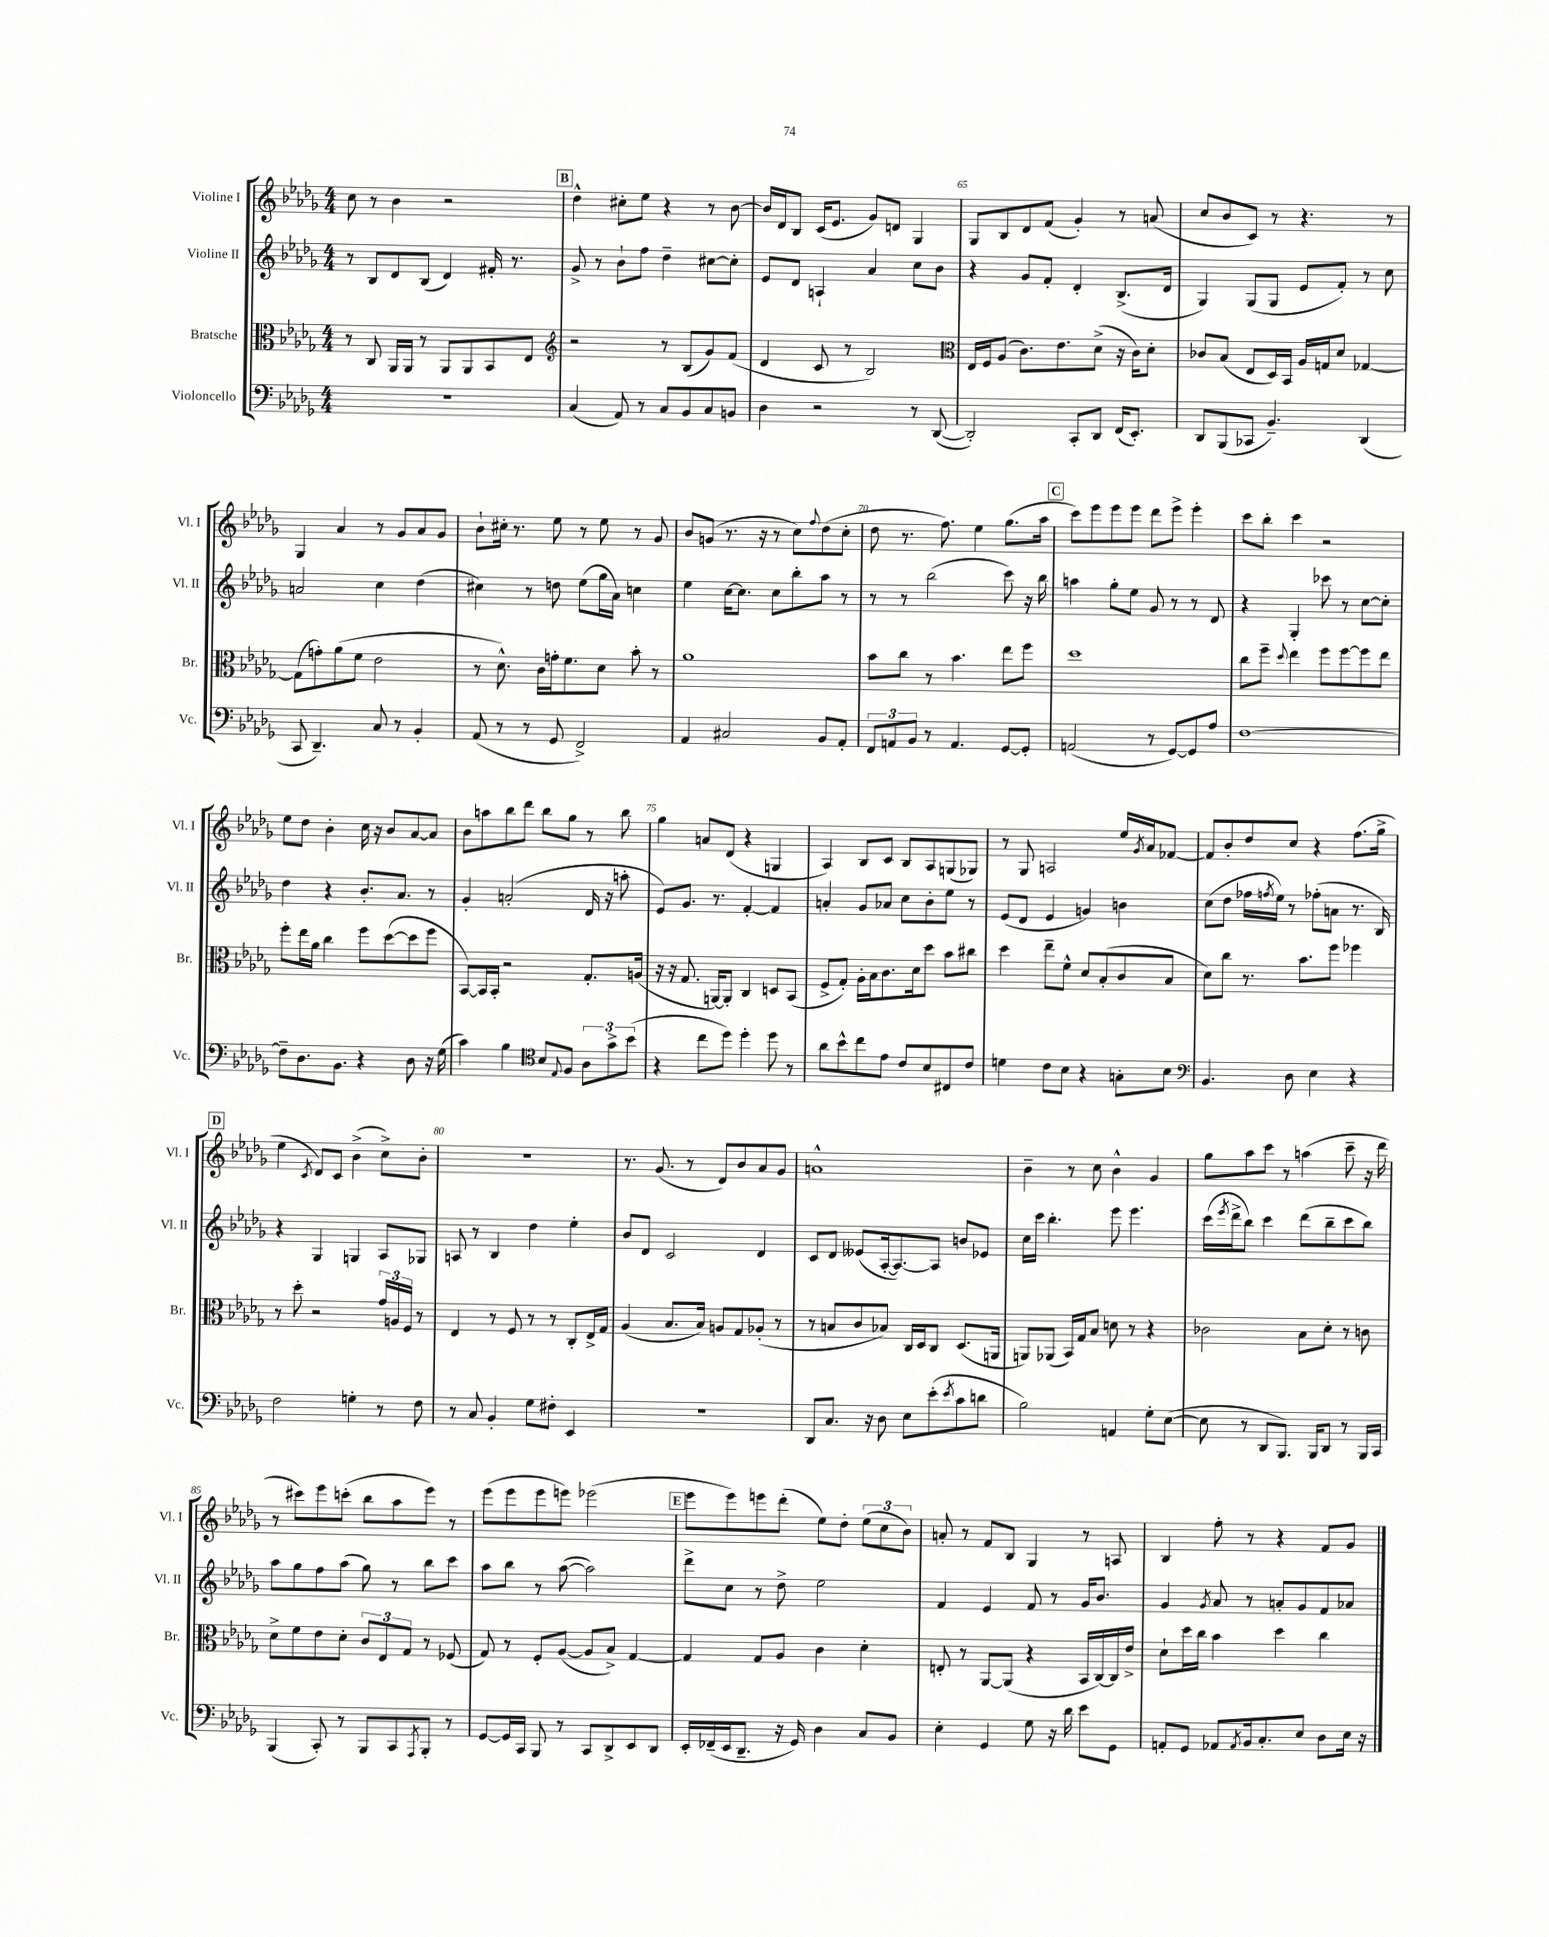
<<
\new StaffGroup <<
\new Staff = "s0" \with { instrumentName = "Violine I" shortInstrumentName = "Vl. I" } {
    \clef treble \key des \major \numericTimeSignature \time 4/4
    c''8 r8 bes'4 r2 |
    \mark \markup { \box "B" } des''4-^ cis''8-. ees''8 r4 r8 bes'8~ |
    bes'16 des'16 bes8 c'16( ees'8. ges'8) d'8 ges4 |
    ges8 bes8 des'8 f'8( ges'4-.) r8 a'8( |
    c''8 bes'8 c'8) r8 r4. r8 |
    ges4 aes'4 r8 ges'8 aes'8 ges'8 |
    bes'8-! cis''16-. r8. ees''8 r8 ees''8 r8 ges'8 |
    bes'8 g'8( r8. r16 r8 c''8) \appoggiatura { f''8 } des''8( c''8-. |
    des''8 r8. f''8.) ees''4 ges''8.( aes''16 |
    \mark \markup { \box "C" } c'''8) ees'''8 ees'''8 ees'''8 des'''8 ees'''8-> ees'''4-. |
    c'''8 bes''8-. c'''4 r2 |
    ees''8 des''8 bes'4-. c''16 r16 bes'8 aes'8~ aes'8 |
    bes'8 a''8 bes''8 des'''8 bes''8 ges''8 r8 bes''8 |
    ges''4 a'8 des'8( r4 g4 |
    aes4) bes8 c'8 bes8 aes8 g8( ges8) |
    r8 ges8 a2 ees''16 \acciaccatura { ges'8 } aes'16 fes'8~ |
    fes'8 bes'8-. des''8 c''8 r4 f''8.( ges''16-> |
    \mark \markup { \box "D" } ees''4 \acciaccatura { c'8 } des'8) c'8 bes'4->( c''8->) bes'8-. |
    r1 |
    r8. ges'8.( r8 des'8) bes'8 aes'8 ges'8 |
    a'1-^ |
    bes'4-- r8 c''8 bes'4-^ ges'4 |
    ges''8 aes''8 c'''8 r8 a''4( c'''8-- r16 des'''16 |
    r8 cis'''8) ees'''8 c'''8-.( bes''8 aes''8 ees'''8) r8 |
    ees'''8( ees'''8 ees'''8 e'''8) ees'''2( |
    \mark \markup { \box "E" } ees'''8 ees'''8) e'''8 des'''8-.( ees''8) des''8-. \tuplet 3/2 { ees''8( c''8 bes'8) } |
    a'8-. r8 f'8 bes8 ges4 r8 a8 |
    bes4 f''8-. r8 r4 f'8 ges'8 \bar "|." |
}
\new Staff = "s1" \with { instrumentName = "Violine II" shortInstrumentName = "Vl. II" } {
    \clef treble \key des \major \numericTimeSignature \time 4/4
    r8 bes8 des'8 bes8( des'4) fis'16-. r8. |
    \mark \markup { \box "B" } ges'8-> r8 bes'8-! f''8 des''4-- cis''8~ cis''8-. |
    ees'8 des'8 a4-! aes'4 c''8 bes'8 |
    r4 ges'8 f'8-. des'4-. bes8.->( des'16 |
    ges4) ges8( ges8 ees'8 f'8-.) r8 c''8 |
    a'2 c''4 des''4( |
    cis''4) r8 d''8 ees''8( ges''16 aes'16) c''4 |
    ees''4 c''16~ c''8. c''8 bes''8-. aes''8 r8 |
    r8 r8 bes''2( c'''8) r16 bes''16 |
    \mark \markup { \box "C" } a''4 ges''8-. ees''8 ges'8 r8 r8 des'8 |
    r4 ges4-. ces'''8 r8 c''8~ c''8-. |
    des''4 r4 bes'8.-. aes'8. r8 |
    ges'4-. a'2-.( des'16 r16 a''8-. |
    ees'8) ges'8. r8. f'4~-. f'4 |
    a'4-. ges'8 aes'8 c''8 bes'8-. ees''8 r8 |
    ees'8( des'8 ees'4 g'4) b'4 |
    c''8( des''8 fes''16 \acciaccatura { f''8 } ees''16) r8 fes''8-.( a'8 r8. bes16) |
    \mark \markup { \box "D" } r4 ges4 g4 aes8 ges8 |
    a8 r8 bes4 des''4 ees''4-. |
    bes'8 des'8 c'2 des'4 |
    c'8 des'8 eeses'8( aes16~-. aes8.~) aes8 b'8 ees'8 |
    c''16 c'''16 bes''4.-. ees'''8 ees'''4. |
    c'''16( \acciaccatura { ees'''8 } des'''16-> bes''8) c'''4 des'''8( bes''8-- c'''8 bes''8) |
    aes''8 ges''8 f''8 aes''8( ges''8) r8 bes''8 c'''8 |
    aes''8 bes''8 r8 aes''8~( aes''2) |
    \mark \markup { \box "E" } des'''8-> c''8 r8 des''8-> ees''2 |
    f'4 ees'4 f'8 r8 ges'16 bes'8. |
    ges'4 \acciaccatura { ges'8 } aes'8 r8 a'8-. ges'8 f'8 aes'8 \bar "|." |
}
\new Staff = "s2" \with { instrumentName = "Bratsche" shortInstrumentName = "Br." } {
    \clef alto \key des \major \numericTimeSignature \time 4/4
    r8 c8 aes,16 aes,16 r8 aes,8 aes,8 bes,8 ees8 |
    \mark \markup { \box "B" } \clef treble r2 r8 bes8( ges'8) f'8( |
    des'4 c'8 r8 bes2) |
    \clef alto ees16 f16 aes8( c'8.) ees'8. des'8->( r16 c'16) des'8-. |
    ces'8 bes8( ees8 des16) bes,16 aes16 g16 des'8 ges4~ |
    ges8( g'8-.) aes'8( f'8 ees'2 |
    r8 des'8.-^) c'16 g'16-. f'8. des'8 bes'8-. r8 |
    aes'1 |
    bes'8 c''8 r8 bes'4. ees''8 f''8 |
    \mark \markup { \box "C" } des''1 |
    c''8 f''8-- \appoggiatura { des''8 } ees''4 f''8 f''8~ f''8 ees''8 |
    f''8-. ees''16 aes'16 c''4 f''8 des''8~( des''8 f''8 |
    bes,8~) bes,16 bes,16-. r2 ges8.-. a16( |
    r16 r16 ges8. a,16~) a,8-. c4 d8 bes,8( |
    f8-> ges8-.) aes16-. bes16 c'8. des'16 des''8 bes'8 cis''8 |
    des''4 ees''8-- f'8-^ des'8 bes8-.( c'8 bes8 |
    des'8) c''8 r8. bes'8. f''8 fes''4 |
    \mark \markup { \box "D" } r8 des''8-. r2 \tuplet 3/2 { ges'16 a16 f16 } r8 |
    ees4 r8 f8 r8 r8 c8-. ees16-> ges16 |
    aes4( bes8. bes16) a8 ges8 aes8-.( r8 |
    r8 b8 c'8 bes8) c16 des16 c8 des8.( a,16 |
    a,8) aes,8( bes,16) ges16 bes8 d'8 r8 r4 |
    ces'2 bes8 des'8-. r8 c'8 |
    des'8-> f'8 ees'8 des'8-. \tuplet 3/2 { c'8 ees8 ges8 } r8 fes8( |
    ges8) r8 f8-. aes8~( aes8 bes8->) ges4~ |
    \mark \markup { \box "E" } ges4 ges8 aes8 c'4 des'4-. |
    e8-. r8 aes,8~ aes,8( r4 bes,16 c16~) c16 ees'16-> |
    des'8-! des''16 c''16 bes'4 des''4 c''4 \bar "|." |
}
\new Staff = "s3" \with { instrumentName = "Violoncello" shortInstrumentName = "Vc." } {
    \clef bass \key des \major \numericTimeSignature \time 4/4
    R1 |
    \mark \markup { \box "B" } c4( aes,8) r8 c8 bes,8 c8 b,8 |
    des4 r2 r8 des,8~( |
    des,2-.) c,8-. des,8 f,16( ees,8.-.) |
    des,8 bes,,8( ces,8 bes,4.--) des,4( |
    c,8 des,4.--) c8 r8 bes,4-. |
    aes,8( r8 r8 ges,8 f,2->) |
    aes,4 cis2 bes,8 aes,8-. |
    \tuplet 3/2 { f,8 a,8 bes,8 } r8 a,4. ges,8~ ges,8-. |
    \mark \markup { \box "C" } a,2( r8 ges,8~) ges,8 aes8 |
    f1~ |
    f8-- des8. bes,8. r4 des8 r16 ges16( |
    c'4) bes4 \clef tenor bes8 \appoggiatura { ees8 } f8 \tuplet 3/2 { aes8 ges'8-> bes'8( } |
    r4 c''8 des''8) des''4-. des''8 r8 |
    aes'8 bes'8-^ c''8 ees'8 c'8 bes8 cis8 c'8 |
    d'4 c'8 bes8 r4 g8-. bes8 |
    \clef bass bes,4. des8 ees4 r4 |
    \mark \markup { \box "D" } f2 g4-. r8 f8 |
    r8 c8 bes,4-. ges8 fis8-. ees,4 |
    r1 |
    des,8 c8. r16 des8 ees8 ees'8-.( \acciaccatura { ees'8 } c'8 d'8 |
    bes2) a,4 ges8-. ees8~( |
    ees8 r8 des,8 bes,,8.) bes,,16 des,8 r8 bes,,16 c,16 |
    bes,,4( c,8-.) r8 bes,,8 c,8 \acciaccatura { aes,,8 } bes,,8-. r8 |
    ges,8~ ges,16 c,16 bes,,8 r8 c,8 des,8-> ees,8 des,8 |
    \mark \markup { \box "E" } ees,16-. fes,16--( ees,16 des,8.-- r16 ges,16) des4 c8 bes,8 |
    ees4-. ges,4 ges8 r16 des'16 ees'8 ges,8 |
    a,8-. ges,8 aes,8 \acciaccatura { aes,8 } bes,16 c8.-. ees8 des8 ees16 r16 \bar "|." |
}
>>
>>
\layout { \context { \Score currentBarNumber = #62 \override BarNumber.break-visibility = ##(#f #t #t) barNumberVisibility = #(every-nth-bar-number-visible 5) } }
